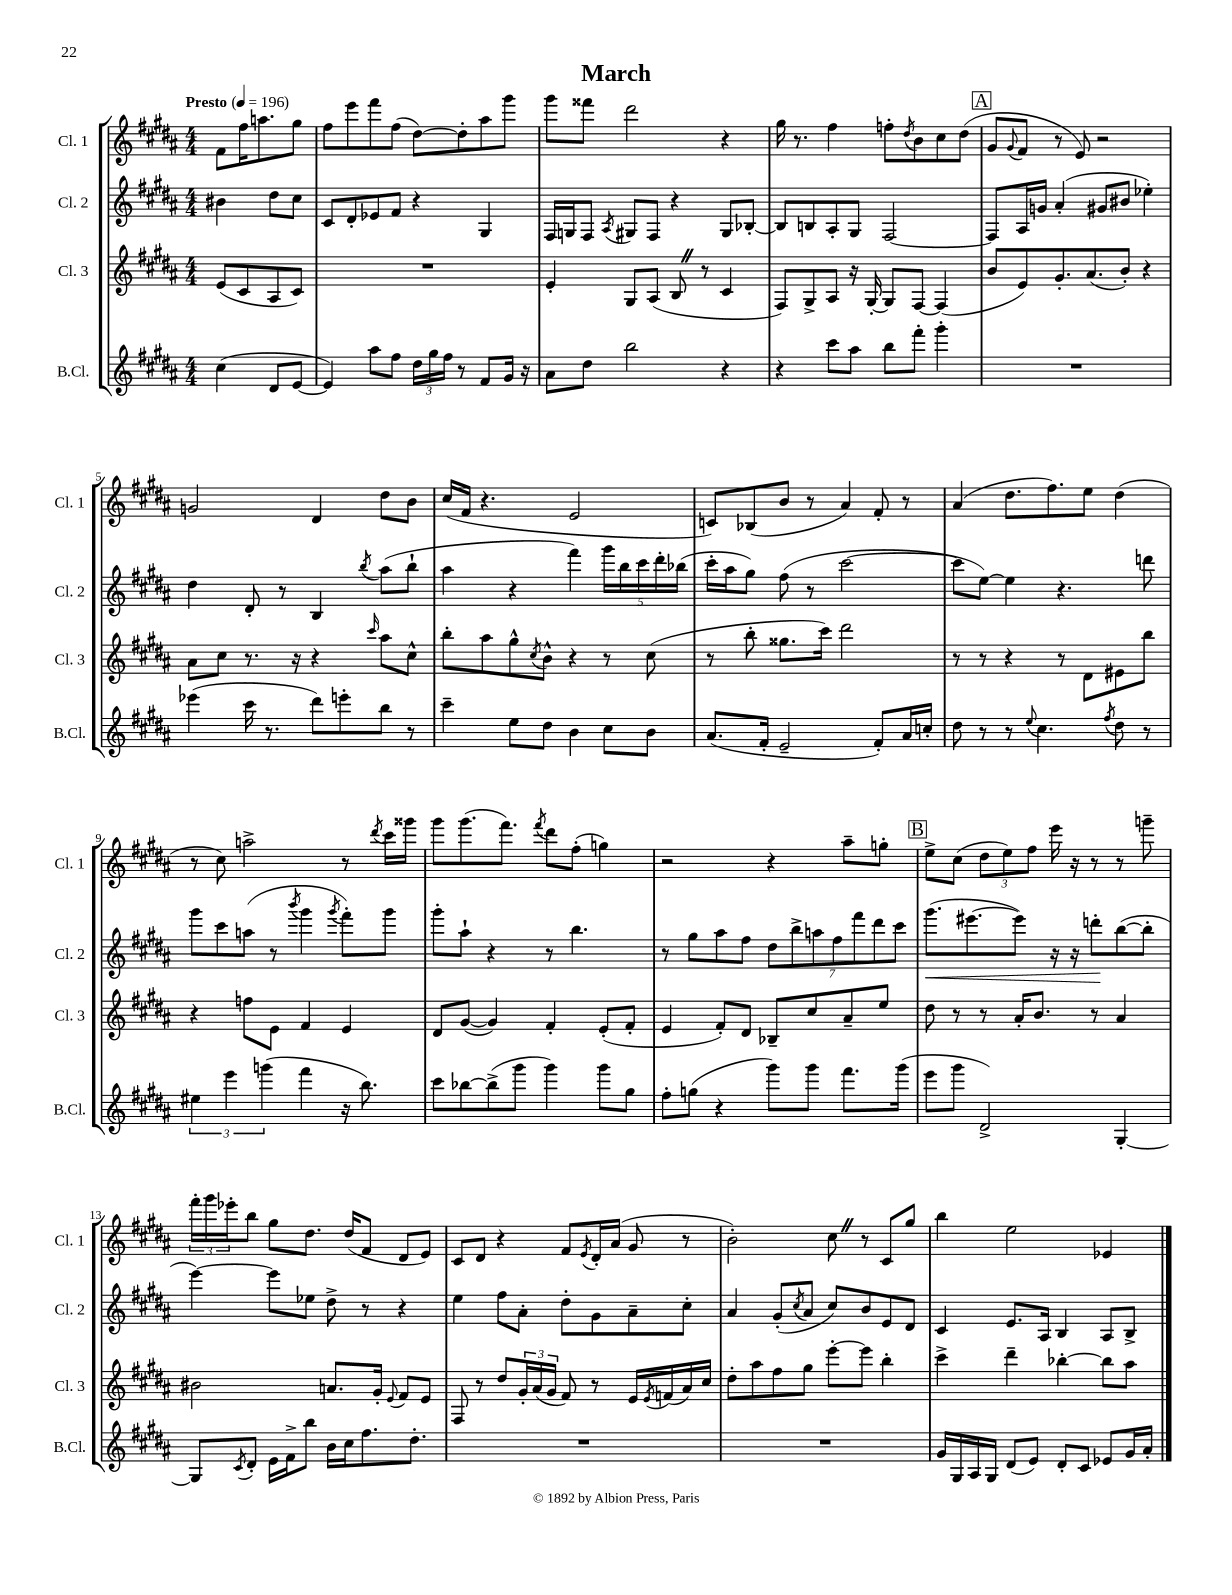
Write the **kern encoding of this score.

**kern	**kern	**kern	**kern
*staff4	*staff3	*staff2	*staff1
*clefG2	*clefG2	*clefG2	*clefG2
*k[f#c#g#d#a#]	*k[f#c#g#d#a#]	*k[f#c#g#d#a#]	*k[f#c#g#d#a#]
*M4/4	*M4/4	*M4/4	*M4/4
*MM196	*MM196	*MM196	*MM196
(4cc#\	(8e/L	4b#\	8f#\L
.	8c#/	.	16ff#\K
.	.	.	8.aa\
8d#/L	8A#/	8dd#\L	.
[8e/J	8c#/J)	8cc#\J	8gg#\J
=	=	=	=
4e/])	1r	8c#/L	8ff#\L
.	.	8d#'/	8eee\
8aa#\L	.	8e-/	8fff#\
8ff#\J	.	8f#/J	(8ff#\J
24dd#\LL	.	4r	[8dd#\L)
24gg#\	.	.	.
24ff#\JJ	.	.	.
8r	.	.	8dd#'\]
8f#/L	.	4G#/	8aa#\
16g#/Jk	.	.	8ggg#\J
16r	.	.	.
=	=	=	=
8a#\L	4e'/	16F#/LL	8ggg#\L
.	.	16G/J	.
8dd#\J	.	8F#/J	8fff##\J
.	.	8qA#/	.
2bb\	8G#/L	8G#/L	2ddd#\
.	(8A#/J	8F#/J	.
.	8B/	4r	.
.	8r	.	.
4r	4c#/	8G#/L	4r
.	.	[8B-'/J	.
=	=	=	=
4r	8F#/L)	8B-/]L	16gg#\
.	.	.	8.r
.	8G#^/	8B/	.
8ccc#\L	8A#/J	8A#'/	4ff#\
8aa#\J	16r	8G#/J	.
.	[16G#'/	.	.
8bb\L	8G#/]L	[2F#/	8ff'\L
.	.	.	8qdd#/
8fff#'\J	[8F#/J	.	8b\
4ggg#'\	(4F#/]	.	8cc#\
.	.	.	(8dd#\J
=	=	=	=
1r	8b/L	8F#/]L	8g#/L
.	.	.	8qqg#/
.	8e/)	16A#/L	8f#/J
.	.	16g/JJ	.
.	8.g#'/	(4a#'/	8r
.	.	.	8e/)
.	(8.a#/	.	.
.	.	8g#/L	2r
.	8b'/J)	8b#/J	.
.	4r	4ee-'\)	.
=	=	=	=
(4eee-\	8a#\L	4dd#\	2g/
.	8cc#\J	.	.
16ccc#\	8.r	8d#'/	.
8.r	.	.	.
.	.	8r	.
.	16r	.	.
8ddd#\L)	4r	4B/	4d#/
8eee'\	.	.	.
.	16qqccc#/	8qbb/	.
8bb\J	8aa#\L	(8aa#\L	8dd#\L
8r	8cc#^^\J	8bb`\J	8b\J
=	=	=	=
4ccc#~\	8bb'\L	4aa#\	(16cc#/LL
.	.	.	16f#/JJ
.	8aa#\	.	4.r
8ee\L	8gg#^^\	4r	.
.	8qcc#/	.	.
8dd#\J	8b^^\J	.	.
4b\	4r	4fff#\)	2e/
8cc#\L	8r	20ggg#\LL	.
.	.	20bb\	.
.	.	20ccc#\	.
8b\J	(8cc#\	.	.
.	.	20ddd#'\	.
.	.	(20bb-\JJ	.
=	=	=	=
(8.a#/L	8r	16ccc#'\LL	8c/L)
.	.	16aa#\J	.
.	8bb'\	8gg#\J)	(8B-/
16f#'/Jk	.	.	.
2e~/	8.gg##\L	(8ff#\	8b/J
.	.	8r	8r
.	16ccc#\Jk)	.	.
.	2ddd#\	[2ccc#\	4a#/)
8f#'/L)	.	.	8f#'/
16a#/L	.	.	8r
16cc'/JJ	.	.	.
=	=	=	=
8dd#\	8r	8ccc#\]L	(4a#/
8r	8r	[8ee\J)	.
8r	4r	4ee\]	8.dd#\L
8qqee/	.	.	.
4.cc#\	.	.	.
.	.	.	8.ff#\)
.	8r	4.r	.
.	8d#\L	.	8ee\J
8qff#/	.	.	.
8dd#\	8e#\	.	(4dd#\
8r	8bb\J	8ddd\	.
=	=	=	=
6ee#\	4r	8ggg#\L	8r
.	.	8ccc#\	8cc#\)
6eee\	.	.	.
.	8ff\L	(8aa\J	2aa^\
(6ggg\	.	.	.
.	8e\J	8r	.
.	.	8qbbb/	.
4fff#\	4f#/	4ggg#\	.
.	.	8qggg#/	.
16r	4e/	8fff#'\L)	8r
8.bb\)	.	.	.
.	.	.	8qddd#/
.	.	8ggg#\J	16ccc#\LL
.	.	.	16ggg##\JJ
=	=	=	=
8ccc#\L	8d#/L	8ggg#'\L	8ggg#\L
[8bb-\	([8g#/J	8aa#`\J	(8.ggg#\
(8bb-^\]	4g#/])	4r	.
.	.	.	8.fff#\J)
8ggg#\J	.	.	.
.	.	.	8qfff#/
4ggg#\)	4f#'/	8r	8ddd#\L
.	.	4.bb\	(8ff#'\J
8ggg#\L	(8e'/L	.	4gg\)
8gg#\J	8f#'/J	.	.
=	=	=	=
8ff#'\L	4e/	8r	2r
(8gg\J	.	8gg#\L	.
4r	8f#'/L)	8aa#\	.
.	8d#/J	8ff#\J	.
8ggg#\L)	8B-~/L	14dd#\L	4r
.	.	14bb^\	.
8ggg#\J	8cc#/	.	.
.	.	14aa\	.
.	.	14ff#\	.
8.fff#\L	8a#~/	.	8aa#~\L
.	.	14fff#\	.
.	.	14ddd#\	.
.	8ee/J	.	8gg'\J
.	.	14ccc#\J	.
(16ggg#\Jk	.	.	.
=	=	=	=
8eee\L	8dd#\	(8.ggg#\L	8ee^\L
8ggg#\J	8r	.	(8cc#\J
.	.	[8.eee#\	.
2d#^/)	8r	.	12dd#\L
.	.	.	12ee\)
.	16a#'/LK	8eee#\]J)	.
.	.	.	12ff#\J
.	8.b/J	.	.
.	.	16r	16eee\
.	.	16r	16r
.	8r	8ddd'\L	8r
[4G#'/	4a#/	([8bb\	8r
.	.	8bb'\]J	8ggg~\
=	=	=	=
8G#/]L	2b#\	[4eee\)	24fff#'\LL
.	.	.	24ggg#\
.	.	.	24eee-'\J
8qc#/	.	.	.
8d#'/J	.	.	8bb\J
16e\LL	.	8eee\]L	8gg#\L
16f#^\J	.	.	.
8bb\J	.	8ee-\J	8.dd#\J
16b\LL	8.a/L	8dd#^\	.
16cc#\J	.	.	(16dd#/LK
8.ff#\	.	8r	8f#/J
.	16g#'/Jk	.	.
.	8qqe/	.	.
.	8f#/L	4r	8d#/L
8.dd#'\J	.	.	.
.	8e/J	.	8e/J)
=	=	=	=
1r	8F#/	4ee\	8c#/L
.	8r	.	8d#/J
.	8dd#/L	8ff#\L	4r
.	24g#'/L	8a#'\J	.
.	(24a#/	.	.
.	24g#/JJ	.	.
.	8f#/)	8dd#'\L	8f#/L
.	.	.	8qe/
.	8r	8g#\	16d#'/L
.	.	.	(16a#/JJ
.	16e/LL	8a#~\	8g#/
.	8qe/	.	.
.	(16f/	.	.
.	16a#/)	8cc#'\J	8r
.	16cc#/JJ	.	.
=	=	=	=
1r	8dd#'\L	4a#/	2b'\)
.	8aa#\	.	.
.	8ff#\	(8g#'/L	.
.	.	8qcc#/	.
.	8gg#\J	8a#/J	.
.	[8eee'\L	8cc#/L)	8cc#\
.	8eee\]J	8b/	8r
.	4bb'\	8e/	8c#/L
.	.	8d#/J	8gg#/J
=	=	=	=
16g#/LL	4ccc#^\	4c#/	4bb\
16G#/	.	.	.
16A#/	.	.	.
16G#/JJ	.	.	.
(8d#/L	4ddd#~\	8.e/L	2ee\
8e/J)	.	.	.
.	.	16A#/Jk	.
8d#'/L	[4bb-'\	4B/	.
8c#/J	.	.	.
8e-/L	8bb-\]L	8A#/L	4e-/
16g#/L	8aa#\J	8B^/J	.
16a#'/JJ	.	.	.
==	==	==	==
*-	*-	*-	*-
